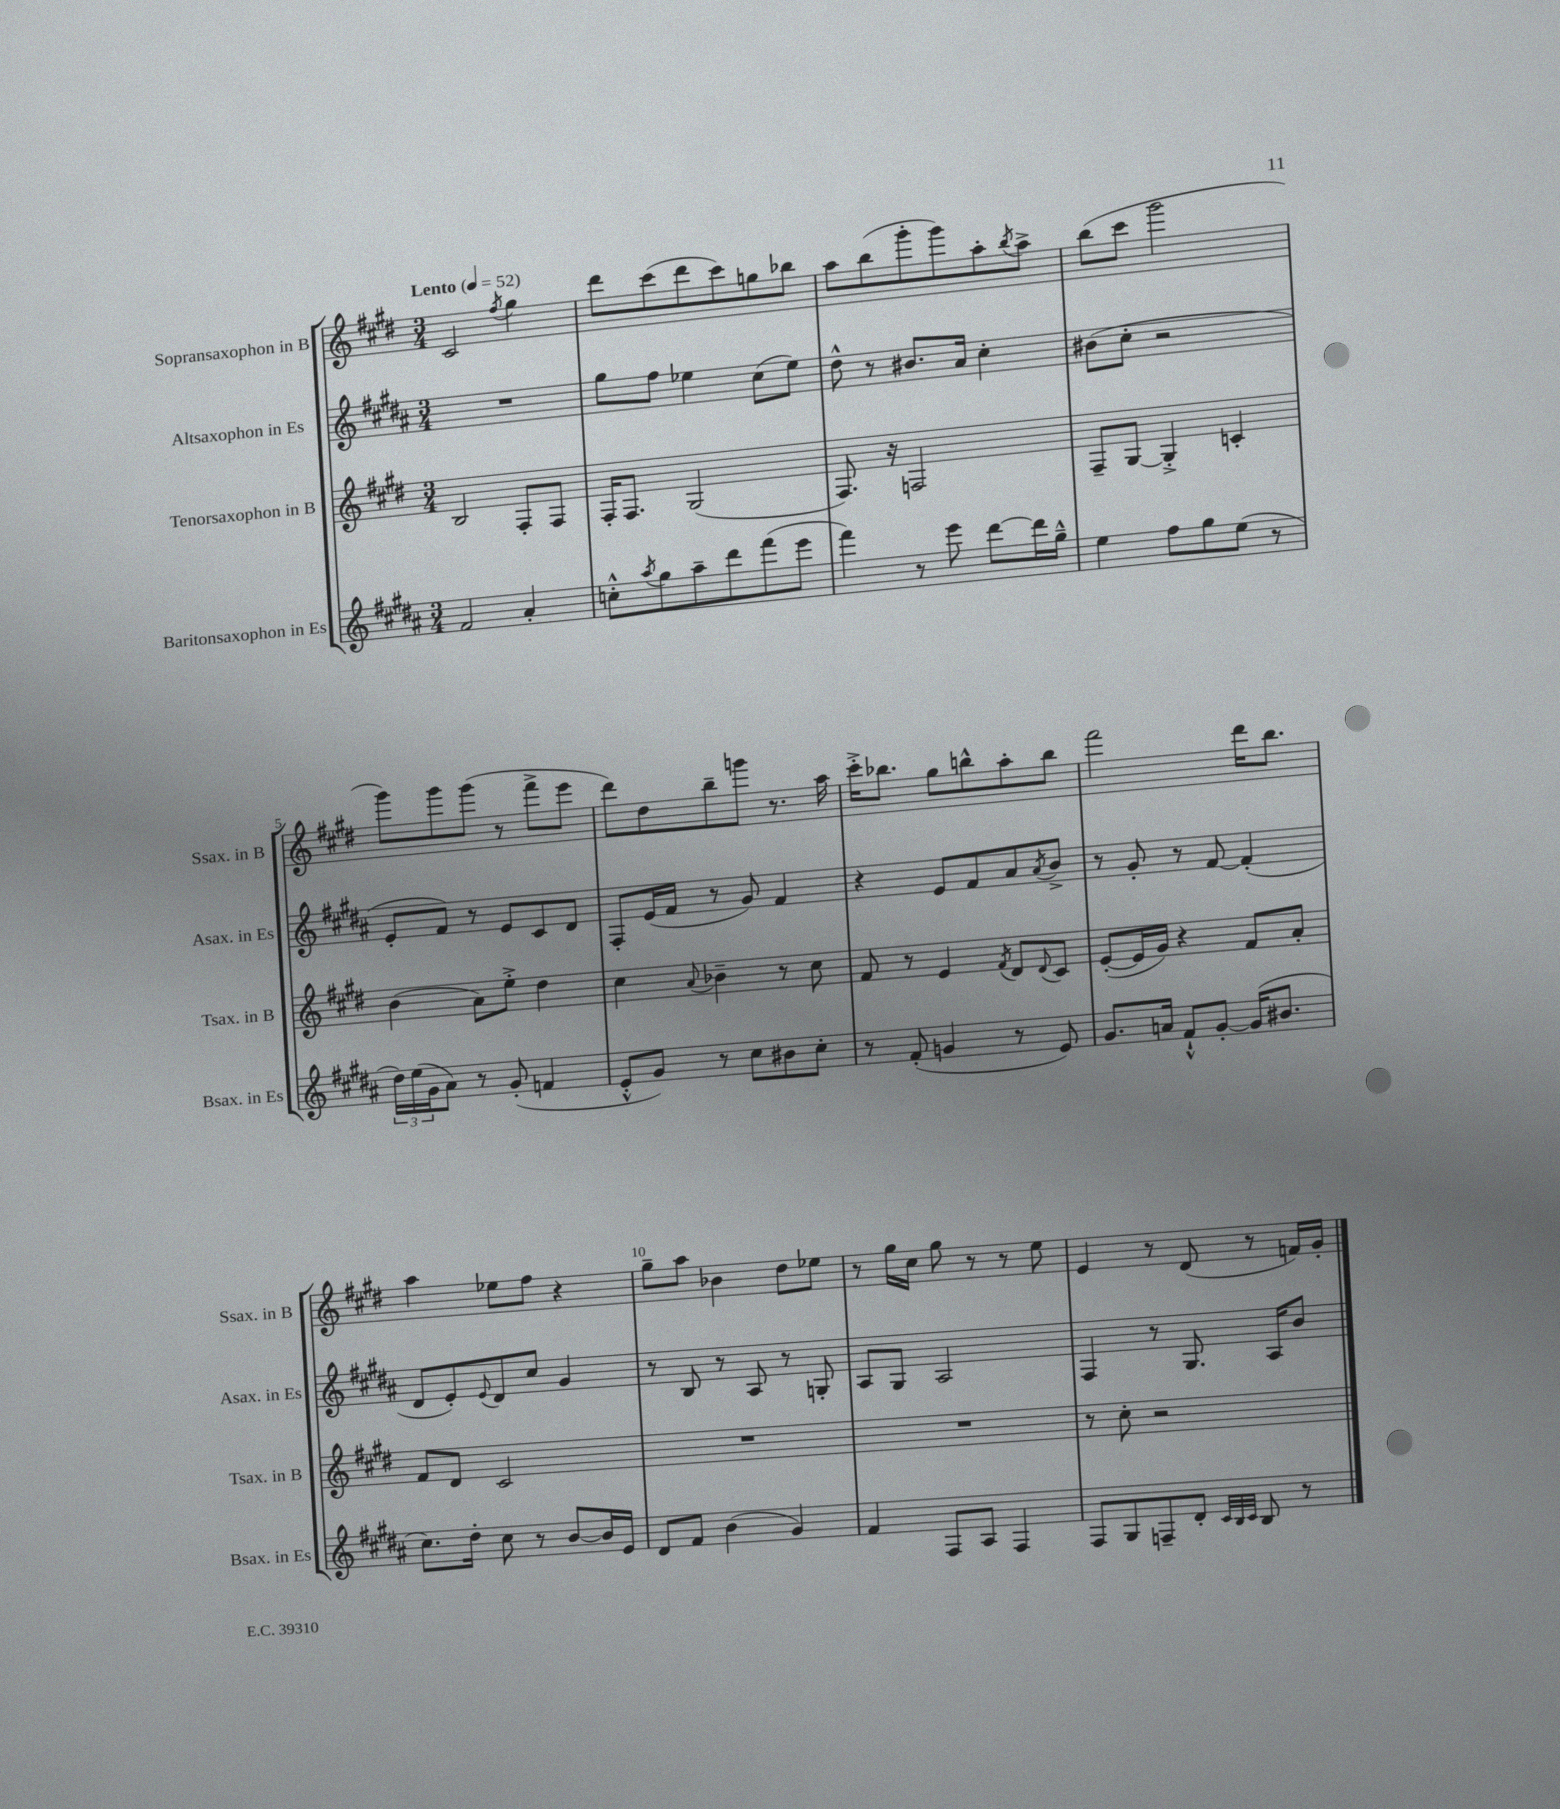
<<
\new StaffGroup <<
\new Staff = "s0" \with { instrumentName = "Sopransaxophon in B" shortInstrumentName = "Ssax. in B" } {
    \clef treble \key e \major \numericTimeSignature \time 3/4 \tempo "Lento" 4 = 52
    cis'2 \acciaccatura { fis''8 } gis''4 |
    dis'''8 cis'''8( dis'''8 cis'''8) g''8 bes''8 |
    a''8 b''8( gis'''8-. gis'''8) a''8-. \acciaccatura { b''8 } a''8-> |
    b''8( cis'''8 gis'''2 |
    gis'''8) gis'''8 gis'''8( r8 fis'''8-> e'''8 |
    dis'''8) dis''8 b''8-- g'''8 r8. a''16 |
    cis'''16-.-> bes''8. gis''8 b''8-^ a''8-. b''8 |
    fis'''2 dis'''16 b''8. |
    a''4 ees''8 fis''8 r4 |
    gis''8-- a''8 bes'4 dis''8 ees''8 |
    r8 gis''16 cis''16 gis''8 r8 r8 e''8 |
    e'4 r8 dis'8( r8 f'16) gis'16-. \bar "|." |
}
\new Staff = "s1" \with { instrumentName = "Altsaxophon in Es" shortInstrumentName = "Asax. in Es" } {
    \clef treble \key b \major \numericTimeSignature \time 3/4
    R2. |
    gis''8 fis''8 ees''4 cis''8( ees''8) |
    dis''8-^ r8 bis'8. ais'16 cis''4-. |
    bis'8( cis''8-. r2 |
    e'8-. fis'8) r8 e'8 cis'8 dis'8 |
    fis8-. e'16( fis'16 r8 gis'8) fis'4 |
    r4 e'8 fis'8 ais'8 \acciaccatura { ais'8 } b'8-> |
    r8 gis'8-. r8 fis'8~ fis'4-.( |
    dis'8 e'8-.) \appoggiatura { e'8 } dis'8 cis''8 gis'4 |
    r8 b8 r8 ais8 r8 g8-. |
    ais8 gis8 ais2 |
    fis4 r8 gis8. ais16 b'8 \bar "|." |
}
\new Staff = "s2" \with { instrumentName = "Tenorsaxophon in B" shortInstrumentName = "Tsax. in B" } {
    \clef treble \key e \major \numericTimeSignature \time 3/4
    b2 fis8-. fis8 |
    fis16-. fis8. gis2( |
    fis8.) r16 f2 |
    fis8-- gis8~ gis4-.-> c'4-. |
    b'4( a'8) e''8-.-> dis''4 |
    cis''4 \appoggiatura { a'8 } bes'4-- r8 cis''8 |
    fis'8 r8 e'4 \acciaccatura { fis'8 } dis'8 \appoggiatura { dis'8 } cis'8 |
    e'8~-.( e'16 gis'16) r4 fis'8 a'8-. |
    fis'8 dis'8 cis'2 |
    R2. |
    R2. |
    r8 cis''8-. r2 \bar "|." |
}
\new Staff = "s3" \with { instrumentName = "Baritonsaxophon in Es" shortInstrumentName = "Bsax. in Es" } {
    \clef treble \key b \major \numericTimeSignature \time 3/4
    fis'2 ais'4-. |
    c''8-.-^ \acciaccatura { ais''8 } gis''8 ais''8-- dis'''8 fis'''8( e'''8 |
    fis'''4) r8 e'''8 dis'''8~ dis'''16 gis''16---^ |
    e''4 fis''8 gis''8 e''8( r8 |
    \tuplet 3/2 { dis''16) e''16( gis'16 } ais'8) r8 gis'8-.( f'4 |
    e'8-.-^ gis'8) r8 cis''8 bis'8 cis''8-. |
    r8 fis'8-.( g'4 r8 e'8) |
    gis'8. a'16 fis'8-!-^ gis'8~-. gis'16( bis'8. |
    cis''8.) dis''16-. cis''8 r8 b'8~ b'16 e'16 |
    dis'8 fis'8 b'4( gis'4) |
    fis'4 fis8 ais8 fis4 |
    fis8 gis8 f8-- dis'8-. \grace { cis'32 b32 cis'32 } b8 r8 \bar "|." |
}
>>
>>
\layout { \context { \Score \override BarNumber.break-visibility = ##(#f #t #t) barNumberVisibility = #(every-nth-bar-number-visible 5) } }
